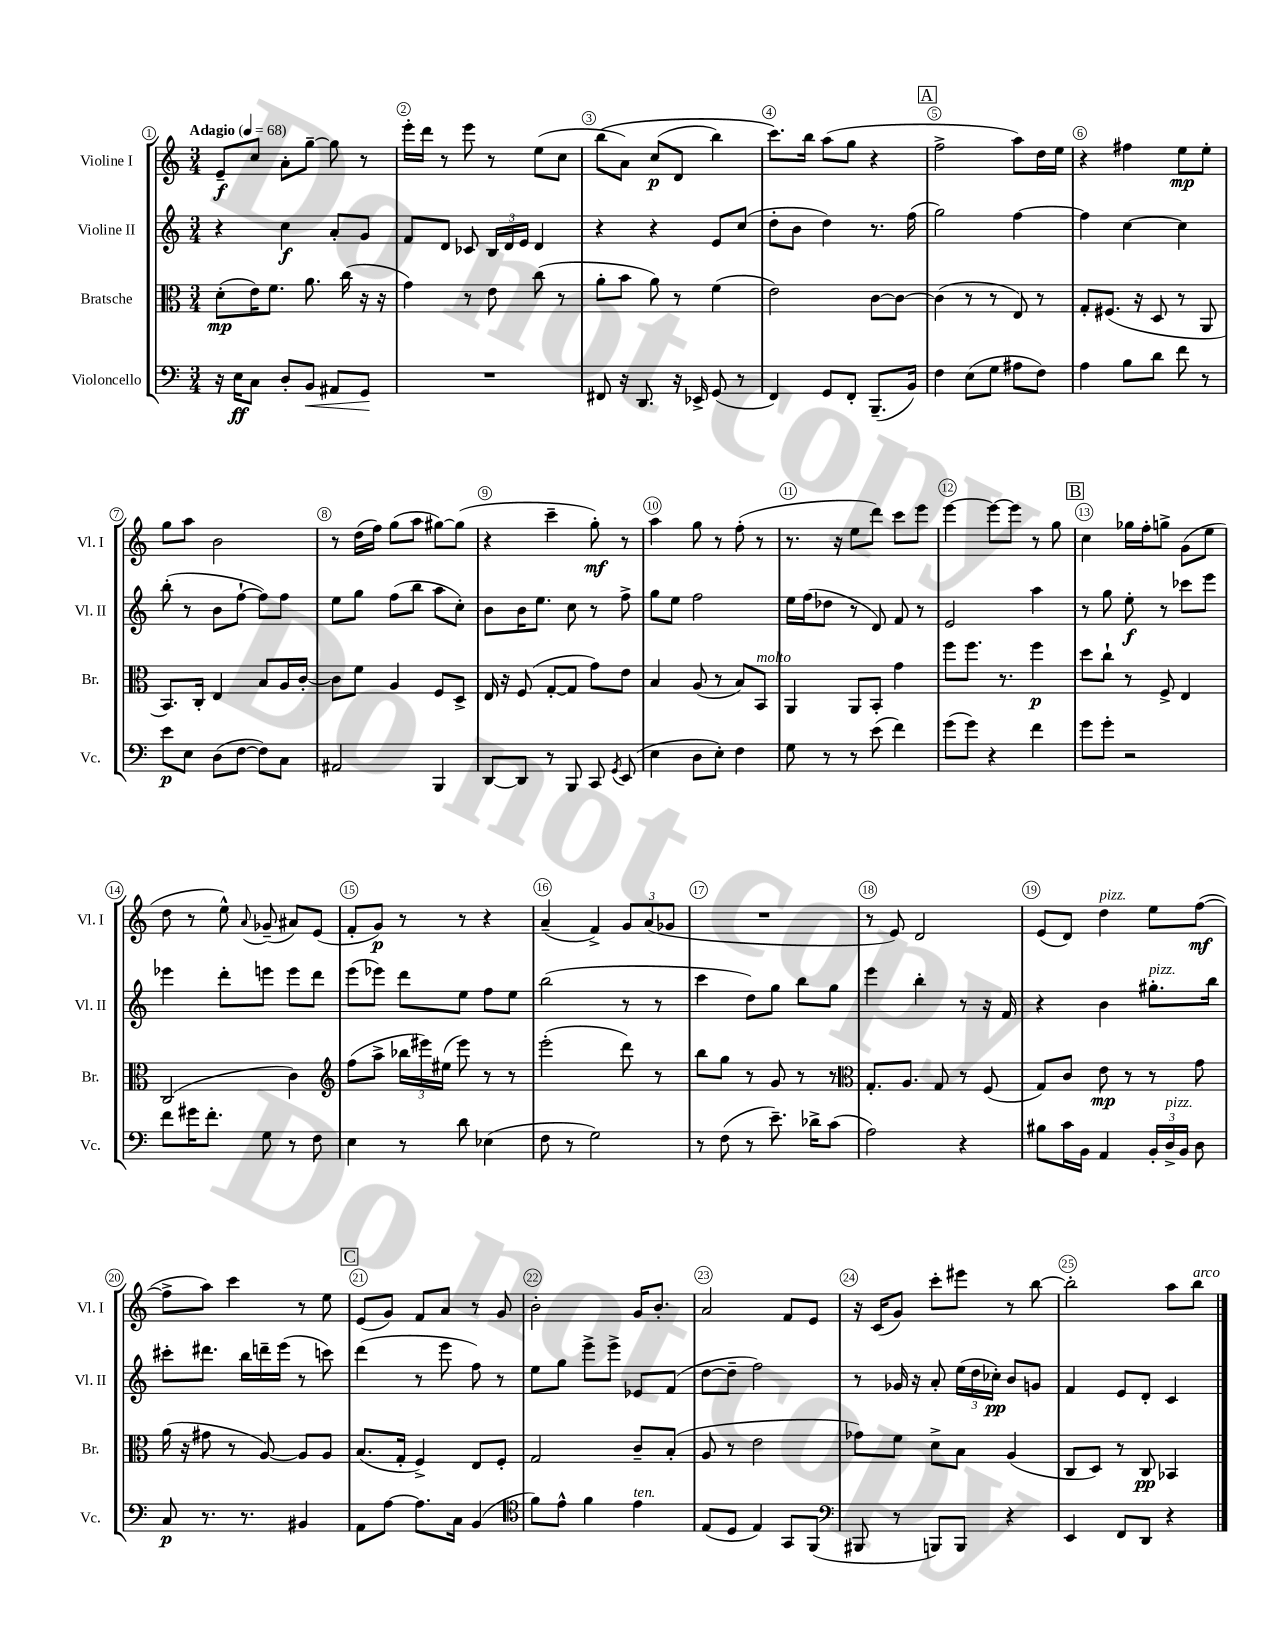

**kern	**dynam	**kern	**dynam	**kern	**dynam	**kern	**dynam
*part4	*part4	*part3	*part3	*part2	*part2	*part1	*part1
*staff4	*staff4	*staff3	*staff3	*staff2	*staff2	*staff1	*staff1
*I"Violoncello	*	*I"Bratsche	*	*I"Violine II	*	*I"Violine I	*
*I'Vc.	*	*I'Br.	*	*I'Vl. II	*	*I'Vl. I	*
*clefF4	*	*clefC3	*	*clefG2	*	*clefG2	*
*k[]	*	*k[]	*	*k[]	*	*k[]	*
*M3/4	*	*M3/4	*	*M3/4	*	*M3/4	*
*MM68	*	*MM68	*	*MM68	*	*MM68	*
=1	=1	=1	=1	=1	=1	=1	=1
!	!	!	!	!	!	!LO:TX:a:B:t=Adagio	!
16r	.	(8d'\L	mp	4r	.	8e~/L	f
16E\KL	ff	.	.	.	.	.	.
8C\J	.	16e\K)	.	.	.	8cc/J	.
.	.	8.f\J	.	.	.	.	.
8D'/L	.	.	.	4cc\	f	8a'\L	.
!	!LO:HP:b	!	!	!	!	!	!
8BB/J	<	8.a\	.	.	.	[8gg~\J	.
8AA#X/L	.	.	.	8a'/L	.	8gg\]	.
.	.	(16cc\	.	.	.	.	.
8GG/J	.	16r	.	8g/J	.	8r	.
.	.	16r	.	.	.	.	.
.	[	.	.	.	.	.	.
=2	=2	=2	=2	=2	=2	=2	=2
2.r	.	4g\)	.	8f/L	.	16eee'\LL	.
.	.	.	.	.	.	16ddd\JJ	.
.	.	.	.	8d/J	.	8r	.
.	.	8r	.	8c-X/	.	8eee\	.
.	.	8e\	.	24B/LL	.	8r	.
.	.	.	.	24d/	.	.	.
.	.	.	.	24e/JJ	.	.	.
.	.	(8cc\	.	4d/	.	(8ee\L	.
.	.	8r	.	.	.	8cc\J	.
=3	=3	=3	=3	=3	=3	=3	=3
8FF#X/	.	8a'\L	.	4r	.	(8bb\L	.
16r	.	8b\J	.	.	.	8a\J)	.
8.DD/	.	.	.	.	.	.	.
.	.	8a\)	.	4r	.	(8cc/L	p
16r	.	8r	.	.	.	8d/J	.
16EE-X^/	.	.	.	.	.	.	.
(8GG/	.	(4f\	.	8e/L	.	4bb\)	.
8r	.	.	.	(8cc/J	.	.	.
=4	=4	=4	=4	=4	=4	=4	=4
4FF/)	.	2e\)	.	8dd'\L	.	8.ccc\L)	.
.	.	.	.	8b\J	.	.	.
.	.	.	.	.	.	16bb\Jk	.
8GG/L	.	.	.	4dd\)	.	(8aa\L	.
8FF'/J	.	.	.	.	.	8gg\J	.
(8.BBB~/L	.	[8c\L	.	8.r	.	4r	.
.	.	8c\J_	.	.	.	.	.
16BB/Jk)	.	.	.	(16ff\	.	.	.
!!LO:REH:place=s1:t=A
=5	=5	=5	=5	=5	=5	=5	=5
4F\	.	(4c\]	.	2gg\)	.	2ff^\	.
(8E\L	.	8r	.	.	.	.	.
8G\J	.	8r	.	.	.	.	.
8A#X\L	.	8E/)	.	[4ff\	.	8aa\L)	.
8F\J)	.	8r	.	.	.	16dd\L	.
.	.	.	.	.	.	16ee\JJ	.
=6	=6	=6	=6	=6	=6	=6	=6
4A\	.	8G'/L	.	4ff\]	.	4r	.
.	.	(8.F#X/J	.	.	.	.	.
8B\L	.	.	.	[4cc\	.	4ff#X\	.
.	.	16r	.	.	.	.	.
8d\J	.	8D/	.	.	.	.	.
8f\	.	8r	.	4cc\]	.	8ee\L	mp
8r	.	8AA/	.	.	.	8ee'\J	.
!!LO:LB:g=z
=7	=7	=7	=7	=7	=7	=7	=7
8e\L	p	8.BB/L)	.	(8bb'\	.	8gg\L	.
8E\J	.	.	.	8r	.	8aa\J	.
.	.	16C'/Jk	.	.	.	.	.
(8D\L	.	4E/	.	8b\L	.	2b\	.
[8F\J	.	.	.	[8ff`\J	.	.	.
8F\L])	.	8B/L	.	8ff\L])	.	.	.
8C\J	.	16A/L	.	8ff\J	.	.	.
.	.	[16c'/JJ	.	.	.	.	.
=8	=8	=8	=8	=8	=8	=8	=8
2AA#X/	.	8c\L]	.	8ee\L	.	8r	.
.	.	8f\J	.	8gg\J	.	(16dd\LL	.
.	.	.	.	.	.	16ff\JJ)	.
.	.	4A/	.	(8ff\L	.	(8gg\L	.
.	.	.	.	8bb\J	.	8aa\J	.
4BBB/	.	8F/L	.	8aa\L	.	[8gg#X\L)	.
.	.	8D^/J	.	8cc'\J)	.	(8gg#\J]	.
=9	=9	=9	=9	=9	=9	=9	=9
[8DD/L	.	16E/	.	8b\L	.	4r	.
.	.	16r	.	.	.	.	.
8DD/J]	.	(8F/	.	16b\K	.	.	.
.	.	.	.	8.ee\J	.	.	.
8r	.	[8G'/L	.	.	.	4ccc~\	.
8BBB/	.	8G/J]	.	8cc\	.	.	.
8CC/	.	8g\L)	.	8r	.	8gg'\)	mf
8qGG/	.	.	.	.	.	.	.
(8EE/	.	8e\J	.	8ff^\	.	8r	.
=10	=10	=10	=10	=10	=10	=10	=10
4E\	.	4B/	.	8gg\L	.	4aa\	.
.	.	.	.	8ee\J	.	.	.
8D\L	.	(8A/	.	2ff\	.	8gg\	.
8E'\J)	.	8r	.	.	.	8r	.
4F\	.	8B/L)	.	.	.	(8ff'\	.
!	!	!LO:TX:a:i:t=molto	!	!	!	!	!
.	.	8BB/J	.	.	.	8r	.
=11	=11	=11	=11	=11	=11	=11	=11
8G\	.	4AA/	.	16ee\LL	.	8.r	.
.	.	.	.	(16ff\J	.	.	.
8r	.	.	.	8dd-X\J	.	.	.
.	.	.	.	.	.	16r	.
8r	.	8AA/L	.	8r	.	8ee\L	.
(8e\	.	8BB'/J	.	8d/)	.	8ddd\J)	.
4f\)	.	4g\	.	8f/	.	8ccc\L	.
.	.	.	.	8r	.	8eee\J	.
=12	=12	=12	=12	=12	=12	=12	=12
(8g\L	.	8ff\L	.	2e/	.	[4eee\	.
8g\J)	.	8.ff\J	.	.	.	.	.
4r	.	.	.	.	.	8eee\L_	.
.	.	8.r	.	.	.	.	.
.	.	.	.	.	.	8eee\J]	.
4f\	.	4ff\	p	4aa\	.	8r	.
.	.	.	.	.	.	8gg\	.
!!LO:REH:place=s1:t=B
=13	=13	=13	=13	=13	=13	=13	=13
8g\L	.	8dd\L	.	8r	.	4cc\	.
8g'\J	.	8cc`\J	.	8gg\	.	.	.
2r	.	8r	.	8ee'\	f	16gg-X\LL	.
.	.	.	.	.	.	16ff'\J	.
.	.	8F^/	.	8r	.	8ggn^\J	.
.	.	4E/	.	8ccc-X\L	.	(8g\L	.
.	.	.	.	8eee\J	.	8ee\J	.
!!LO:LB:g=z
=14	=14	=14	=14	=14	=14	=14	=14
8f\L	.	(2C/	.	4eee-X\	.	8dd\	.
16g#X\K	.	.	.	.	.	8r	.
8.f'\J	.	.	.	.	.	.	.
.	.	.	.	8ddd'\L	.	8ee^^\)	.
.	.	.	.	.	.	8qqa/	.
8G\	.	.	.	8eeen\J	.	(8g-X~/	.
8r	.	4c\)	.	8eee\L	.	8a#X/L)	.
8F\	.	.	.	8ddd\J	.	(8e/J	.
=15	=15	=15	=15	=15	=15	=15	=15
*	*	*clefG2	*	*	*	*	*
4E\	.	(8ff\L	.	(8eee\L	.	8f'/L	.
.	.	8aa^\J	.	8eee-X\J)	.	8g/J)	p
8r	.	24bb-X\LL	.	8ddd\L	.	8r	.
.	.	24eee#X\)	.	.	.	.	.
.	.	(24ee#X\JJ	.	.	.	.	.
8d\	.	8eee#\)	.	8ee\J	.	8r	.
(4E-X\	.	8r	.	8ff\L	.	4r	.
.	.	8r	.	8ee\J	.	.	.
=16	=16	=16	=16	=16	=16	=16	=16
8F\	.	(2eee'\	.	(2bb\	.	(4a~/	.
8r	.	.	.	.	.	.	.
2G\)	.	.	.	.	.	4f^/)	.
.	.	8ddd\)	.	8r	.	12g/L	.
.	.	.	.	.	.	(12a/	.
.	.	8r	.	8r	.	.	.
.	.	.	.	.	.	12g-X/J	.
=17	=17	=17	=17	=17	=17	=17	=17
8r	.	8bb\L	.	4ccc\	.	2.r	.
(8F\	.	8gg\J	.	.	.	.	.
8r	.	8r	.	8dd\L)	.	.	.
8.e~\)	.	8g/	.	8gg\J	.	.	.
.	.	8r	.	8bb\L	.	.	.
16d-X^\KL	.	.	.	.	.	.	.
(8c\J	.	8r	.	8gg\J	.	.	.
=18	=18	=18	=18	=18	=18	=18	=18
*	*	*clefC3	*	*	*	*	*
2A\)	.	8.G'/L	.	4eee\	.	8r	.
.	.	.	.	.	.	8e/)	.
.	.	8.A/J	.	.	.	.	.
.	.	.	.	4bb'\	.	2d/	.
.	.	8G/	.	.	.	.	.
4r	.	8r	.	8r	.	.	.
.	.	(8F/	.	16r	.	.	.
.	.	.	.	16f/	.	.	.
=19	=19	=19	=19	=19	=19	=19	=19
8B#X\L	.	8G/L)	.	4r	.	(8e/L	.
16c\L	.	8c/J	.	.	.	8d/J)	.
16BB\JJ	.	.	.	.	.	.	.
!	!	!	!	!	!	!LO:TX:a:i:t=pizz.	!
4AA/	.	8e\	mp	4b\	.	4dd\	.
.	.	8r	.	.	.	.	.
!	!	!	!	!LO:TX:a:i:t=pizz.	!	!	!
24BB'/LL	.	8r	.	8.gg#X'\L	.	8ee\L	.
!LO:TX:a:i:t=pizz.	!	!	!	!	!	!	!
24D^/	.	.	.	.	.	.	.
24BB/JJ	.	.	.	.	.	.	.
8D\	.	8g\	.	.	.	([8ff\J	mf
.	.	.	.	16bb\Jk	.	.	.
!!LO:LB:g=z
=20	=20	=20	=20	=20	=20	=20	=20
8C/	p	(16a\	.	8ccc#X'\L	.	8ff^\L]	.
.	.	16r	.	.	.	.	.
8.r	.	8g#X\	.	8.ddd#X\J	.	8aa\J)	.
.	.	8r	.	.	.	4ccc\	.
8.r	.	.	.	16bb\LL	.	.	.
.	.	[8A/)	.	16dddn~\	.	.	.
.	.	.	.	(16eee\JJ	.	.	.
4BB#X/	.	8A/L]	.	8r	.	8r	.
.	.	8A/J	.	8cccn\)	.	8ee\	.
!!LO:REH:place=s1:t=C
=21	=21	=21	=21	=21	=21	=21	=21
8AA\L	.	(8.B/L	.	(4ddd\	.	(8e/L	.
[8A\J	.	.	.	.	.	8g/J)	.
.	.	16G'/Jk	.	.	.	.	.
8.A\L]	.	4F^/)	.	8r	.	8f/L	.
.	.	.	.	8eee\	.	8a/J	.
16C\Jk	.	.	.	.	.	.	.
(4BB/	.	8E/L	.	8ff\)	.	8r	.
.	.	8F'/J	.	8r	.	8g/	.
=22	=22	=22	=22	=22	=22	=22	=22
*clefC4	*	*	*	*	*	*	*
8f\L)	.	2G/	.	8ee\L	.	2b'\	.
8e^^\J	.	.	.	8gg\J	.	.	.
4f\	.	.	.	8eee^\L	.	.	.
.	.	.	.	8eee^\J	.	.	.
!LO:TX:a:i:t=ten.	!	!	!	!	!	!	!
4e\	.	8c~/L	.	8e-X/L	.	16g/KL	.
.	.	.	.	.	.	8.b'/J	.
.	.	(8B'/J	.	(8f/J	.	.	.
=23	=23	=23	=23	=23	=23	=23	=23
(8E/L	.	8A/	.	[8dd\L	.	2a/	.
8D/J	.	8r	.	8dd~\J]	.	.	.
4E/)	.	2e\	.	2ff\)	.	.	.
8GG/L	.	.	.	.	.	8f/L	.
(8FF/J	.	.	.	.	.	8e/J	.
=24	=24	=24	=24	=24	=24	=24	=24
*clefF4	*	*	*	*	*	*	*
8BBB#X/	.	8g-X\L)	.	8r	.	16r	.
.	.	.	.	.	.	(16c/KL	.
8r	.	8f\J	.	16g-X/	.	8g/J)	.
.	.	.	.	16r	.	.	.
8BBBn/L)	.	8d^\L	.	8a'/	.	8ccc'\L	.
8BBB/J	.	8B\J	.	(24ee\LL	.	8eee#X\J	.
.	.	.	.	24dd\	.	.	.
.	.	.	.	24cc-X'\JJ)	pp	.	.
4r	.	(4A/	.	8b/L	.	8r	.
.	.	.	.	8gn/J	.	[8bb\	.
=25	=25	=25	=25	=25	=25	=25	=25
4EE/	.	8C/L	.	4f/	.	2bb'\]	.
.	.	8D/J)	.	.	.	.	.
8FF/L	.	8r	.	8e/L	.	.	.
8DD/J	.	8C/	pp	8d'/J	.	.	.
4r	.	4BB-X/	.	4c/	.	8aa\L	.
!	!	!	!	!	!	!LO:TX:a:i:t=arco	!
.	.	.	.	.	.	8bb\J	.
==	==	==	==	==	==	==	==
*-	*-	*-	*-	*-	*-	*-	*-
